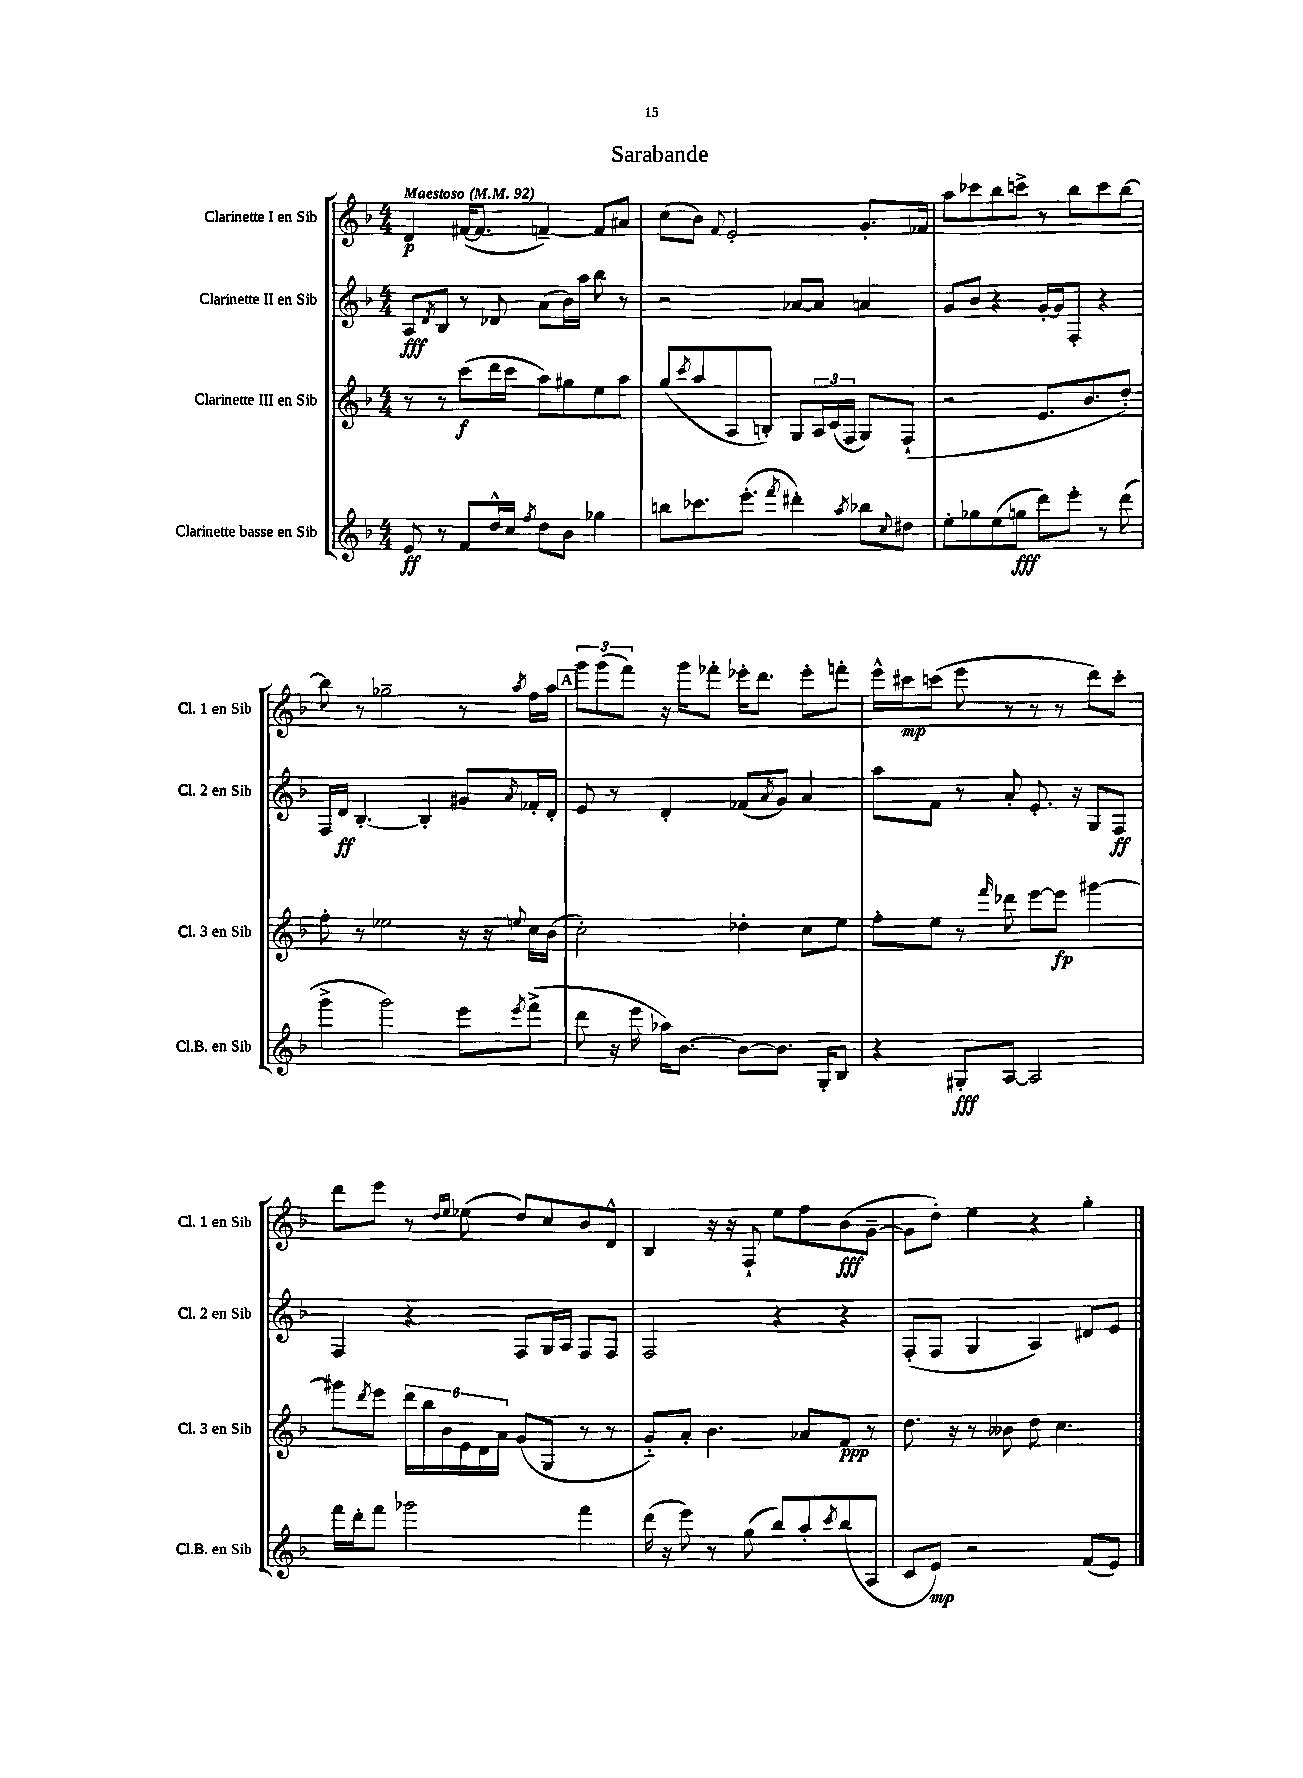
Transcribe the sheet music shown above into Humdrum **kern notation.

**kern	**kern	**kern	**kern
*staff4	*staff3	*staff2	*staff1
*clefG2	*clefG2	*clefG2	*clefG2
*k[b-]	*k[b-]	*k[b-]	*k[b-]
*M4/4	*M4/4	*M4/4	*M4/4
*MM92	*MM92	*MM92	*MM92
8e	8r	8A	4d
.	.	8qd	.
8r	8r	8B-	.
8f	(8ccc	8r	([16f#
.	.	.	8.f#]
16dd^^	16ddd	8d-	.
16cc	16ccc	.	.
8qff	.	.	.
8dd	8aa)	(8a	[4f~)
8b-	8gg#	16b-)	.
.	.	16aa	.
4gg-	8ee	8bb-	8f]
.	8aa	8r	8a#
=	=	=	=
8bb	(8gg	2r	(8cc
.	8qccc	.	.
8.ccc-	8aa	.	8b-)
.	.	.	8qqf
.	8A	.	2e'
(8.eee'	.	.	.
.	8B')	.	.
8qfff	.	.	.
4ddd#')	8G	[8a-	.
.	24A	8a-]	.
.	(24c	.	.
.	24F	.	.
8qaa	.	.	.
8bb-	8G)	4a	8.g'
8qqcc	.	.	.
8dd#	(8F`	.	.
.	.	.	16f-
=	=	=	=
8ee'	2r	8g	8aa
8gg-	.	8b-	8ccc-
(8ee	.	4r	8bb-
8gg	.	.	8ccc^
8ddd)	8.e	[16g'	8r
.	.	16g]	.
8eee'	.	8F'	8bb-
.	8.b-	.	.
8r	.	4r	8ccc
(8ddd	8dd')	.	[8bb-
=	=	=	=
4ggg^	8ff'	16F	8bb-]
.	.	16d	.
.	8r	[4.B-'	8r
2ggg)	2ee-	.	2gg-~
.	.	4B-']	.
8eee	16r	8g#	8r
.	16r	.	.
8qeee	8qqee	8qa	8qaa
(8fff^	16cc	16f-'	16ff
.	(16b-	16d'	16aa
=	=	=	=
8ddd	2cc')	8e	12ggg
.	.	.	(12ggg
16r	.	8r	.
.	.	.	12fff)
16eee	.	.	.
16aa-)	.	4d'	16r
[8.b-	.	.	16ggg
.	.	.	8fff-'
8b-_	4dd-'	(8f-	16eee-'
.	.	.	8.ddd
.	.	8qa	.
8.b-]	.	8g)	.
.	8cc	4a	8eee-'
16G'	.	.	.
8B-	8ee	.	8fff'
=	=	=	=
4r	8ff'	8aa	16eee^^
.	.	.	16ccc#
.	8ee	8f	(8ccc
8G#'	8r	8r	8eee
.	16qqfff	.	.
[8A	8ddd-	8a'	8r
2A]	[8eee	8.e'	8r
.	8eee]	.	8r
.	.	16r	.
.	[4ggg#	8G	8ddd)
.	.	8F	8ccc'
=	=	=	=
16fff	8ggg#]	4F	8ddd
16ddd'	.	.	.
.	8qddd	.	.
8fff	8eee	.	8eee
2ggg-	24ddd	4r	8r
.	24bb-	.	.
.	24b-	.	.
.	.	.	16qqdd
.	.	.	16qqee
.	24e	.	(8ee-
.	24d	.	.
.	24a	.	.
.	(8g	8F	8dd)
.	8G	16G	8cc
.	.	16A	.
4fff	8r	8F	8b-
.	8r	8F	8d^^
=	=	=	=
(16ddd	8g'~)	2F	4B-
16r	.	.	.
8eee)	8a'	.	.
8r	4.b-	.	16r
.	.	.	16r
(8gg	.	.	8F`
8bb-)	.	4r	8ee
8aa'	8a-	.	8ff
8qccc	.	.	.
(8bb-	8f	4r	(8b-
8A	8r	.	[8g~
=	=	=	=
8c	8.dd	(8F'	8g]
8e)	.	8F	8dd')
.	16r	.	.
2r	8r	4G	4ee
.	8b--	.	.
.	8dd	4A)	4r
.	4.cc	.	.
(8f	.	8d#	4gg'
8e)	.	8e	.
==	==	==	==
*-	*-	*-	*-
